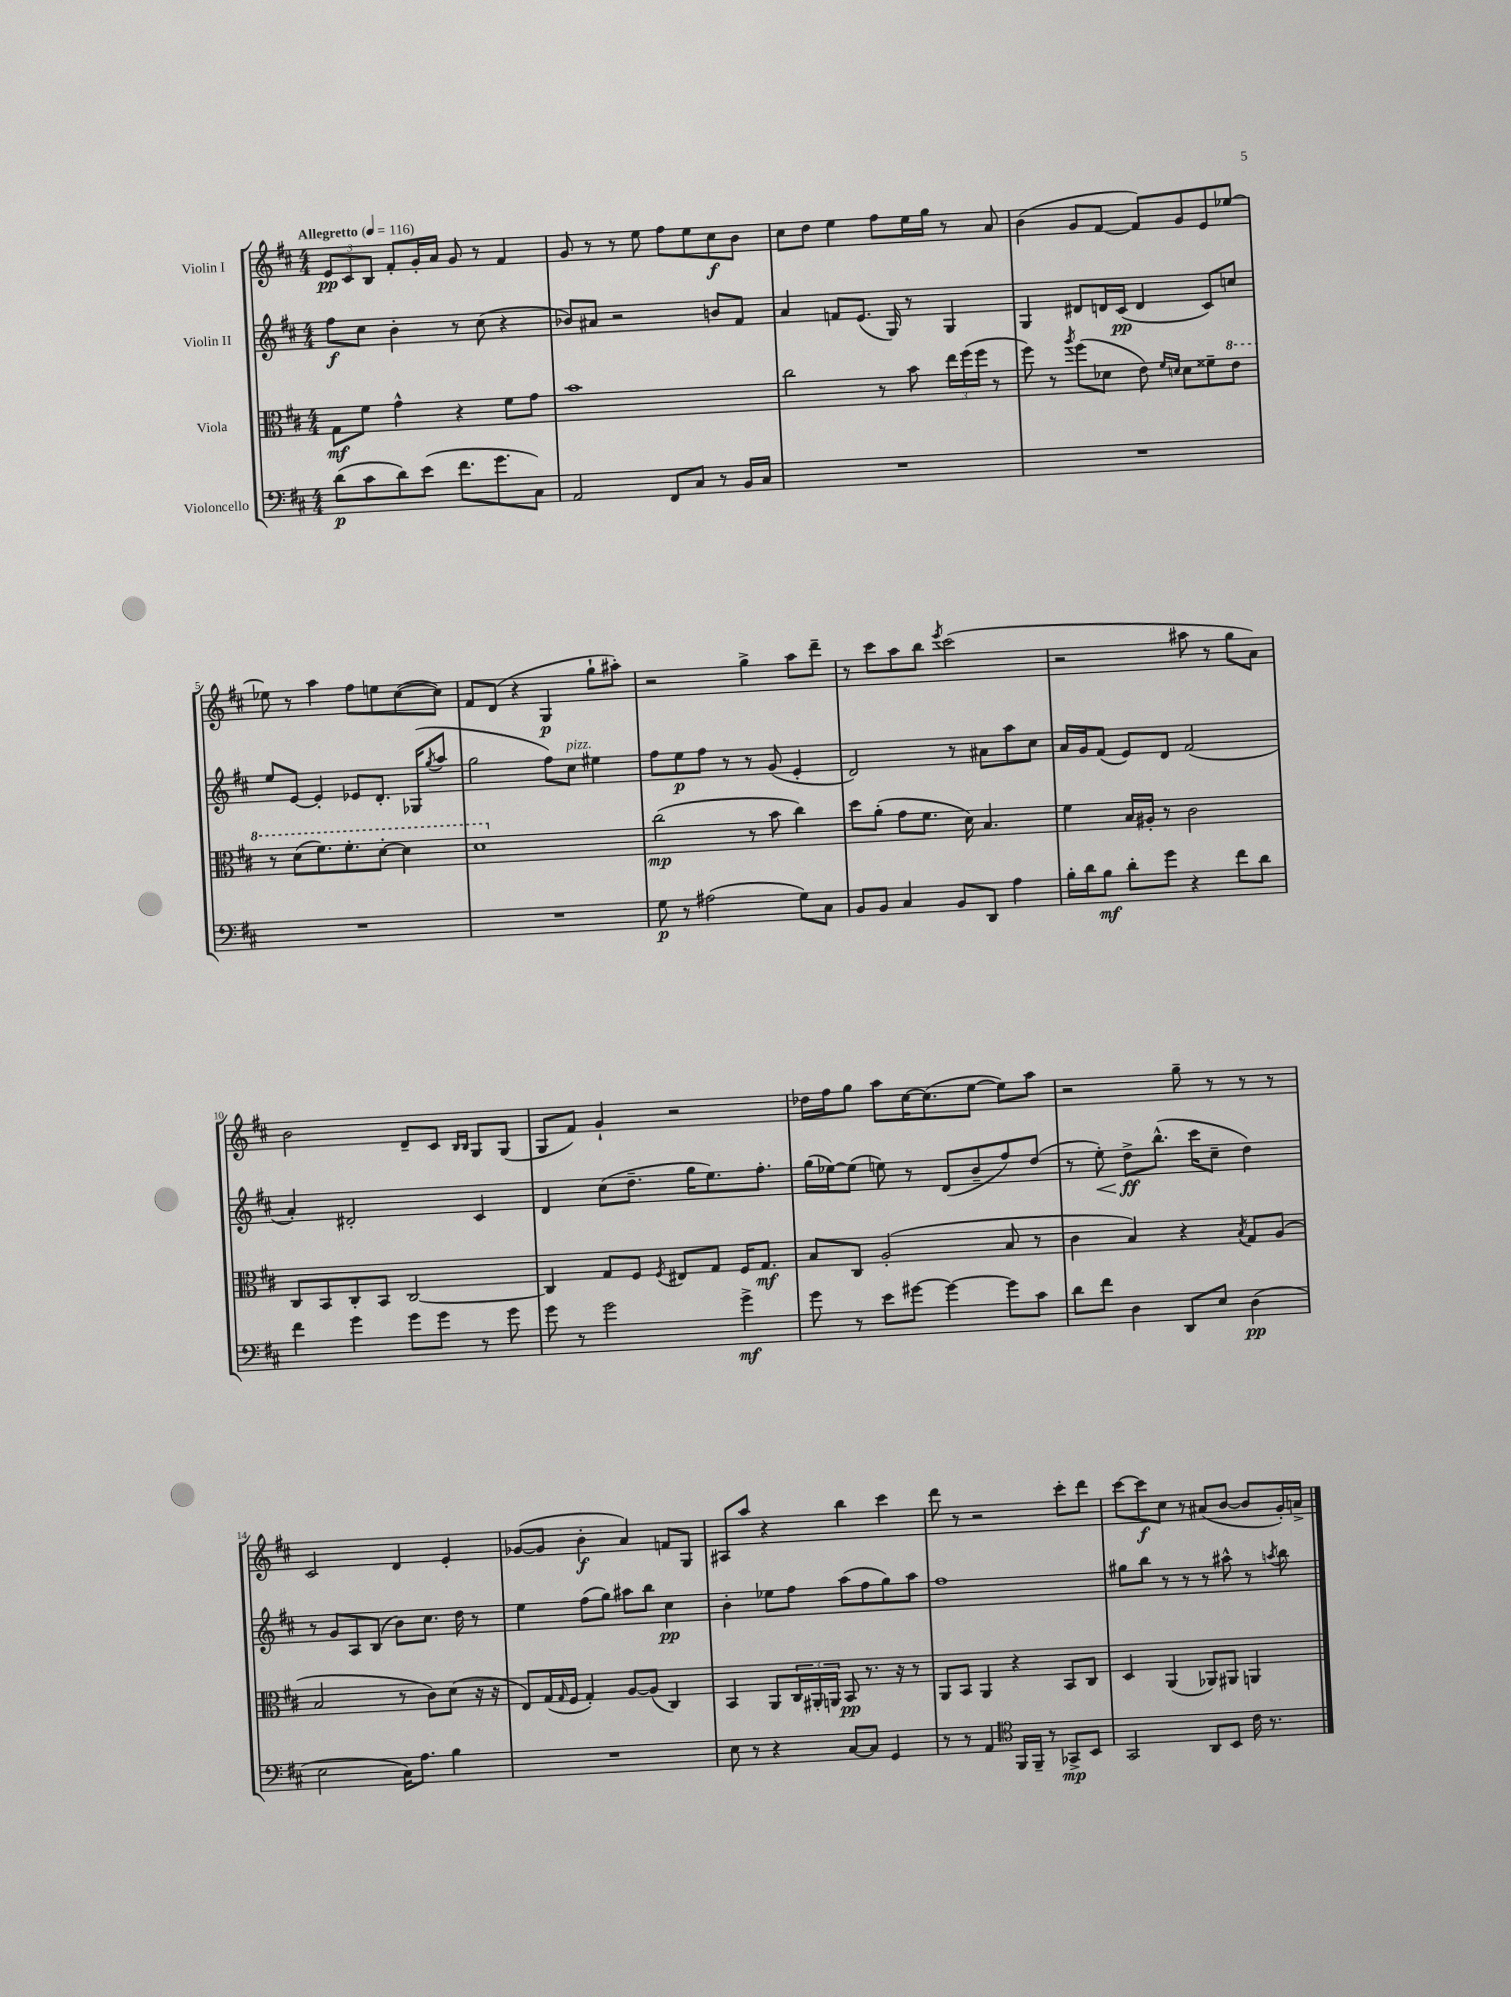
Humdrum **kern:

**kern	**dynam	**kern	**dynam	**kern	**dynam	**kern	**dynam
*part4	*part4	*part3	*part3	*part2	*part2	*part1	*part1
*staff4	*staff4	*staff3	*staff3	*staff2	*staff2	*staff1	*staff1
*I"Violoncello	*	*I"Viola	*	*I"Violin II	*	*I"Violin I	*
*clefF4	*	*clefC3	*	*clefG2	*	*clefG2	*
*k[f#c#]	*	*k[f#c#]	*	*k[f#c#]	*	*k[f#c#]	*
*M4/4	*	*M4/4	*	*M4/4	*	*M4/4	*
*MM116	*	*MM116	*	*MM116	*	*MM116	*
=1	=1	=1	=1	=1	=1	=1	=1
!	!	!	!	!	!	!LO:TX:a:B:t=Allegretto	!
(8d\L	p	8G\L	mf	8ff#\L	f	12e/L	pp
.	.	.	.	.	.	12c#/	.
8c#\	.	8f#\J	.	8cc#\J	.	.	.
.	.	.	.	.	.	12B/J	.
8d\)	.	4g^^\	.	4b'\	.	8f#'/L	.
(8e\J	.	.	.	.	.	16g'/L	.
.	.	.	.	.	.	16a/JJ	.
8.f#\L	.	4r	.	8r	.	8g/	.
.	.	.	.	(8cc#\	.	8r	.
8.g\	.	.	.	.	.	.	.
.	.	8f#\L	.	4r	.	4f#/	.
8C#\J)	.	8g\J	.	.	.	.	.
=2	=2	=2	=2	=2	=2	=2	=2
2AA/	.	1b	.	8b-X/L)	.	8g/	.
.	.	.	.	8a#X/J	.	8r	.
.	.	.	.	2r	.	8r	.
.	.	.	.	.	.	8ee\	.
8FF#/L	.	.	.	.	.	8ff#\L	.
8C#/J	.	.	.	.	.	8ee\	.
8r	.	.	.	8bn/L	.	8cc#\	f
16BB/LL	.	.	.	8f#/J	.	8b\J	.
16C#/JJ	.	.	.	.	.	.	.
=3	=3	=3	=3	=3	=3	=3	=3
1r	.	2cc#\	.	4a/	.	8cc#\L	.
.	.	.	.	.	.	8dd\J	.
.	.	.	.	8fn/L	.	4ee\	.
.	.	.	.	(8.e/J	.	.	.
.	.	8r	.	.	.	8ff#\L	.
.	.	.	.	16G/)	.	.	.
.	.	8b\	.	8r	.	16ee\L	.
.	.	.	.	.	.	16gg\JJ	.
.	.	24ee\LL	.	4G/	.	8r	.
.	.	(24ff#\	.	.	.	.	.
.	.	24ff#\JJ	.	.	.	.	.
.	.	8r	.	.	.	8a/	.
=4	=4	=4	=4	=4	=4	=4	=4
1r	.	8ff#\)	.	4G/	.	(4b\	.
.	.	8r	.	.	.	.	.
.	.	8qaa/	.	.	.	.	.
.	.	(8ff#\L	.	8d#X/L	.	8g/L	.
.	.	8d-X\J	.	16dn/L	.	[8f#/J	.
.	.	.	.	(16c#/JJ	pp	.	.
.	.	8e\)	.	4d/	.	8f#/L])	.
.	.	16qqf#/LL	.	.	.	.	.
.	.	16qqdn/JJ	.	.	.	.	.
.	.	8d\L	.	.	.	8g/	.
.	.	8f##X~\	.	8c#/L)	.	8e/	.
*	*	*8va	*	*	*	*	*
.	.	8ee\J	.	8ccn/J	.	[8ee-X/J	.
!!LO:LB:g=z
=5	=5	=5	=5	=5	=5	=5	=5
1r	.	8r	.	8ee/L	.	8ee-X\]	.
.	.	(8dd\L	.	[8e/J	.	8r	.
.	.	8.ff#\)	.	4e'/]	.	4aa\	.
.	.	8.ff#'\	.	.	.	.	.
.	.	.	.	8e-X/L	.	8ff#\L	.
.	.	[8dd'\J	.	8.d'/J	.	8een\	.
.	.	4dd\]	.	.	.	([8cc#\	.
.	.	.	.	(16G-X/KL	.	.	.
.	.	.	.	8qgg/	.	.	.
.	.	.	.	8aa/J	.	8cc#\J])	.
=6	=6	=6	=6	=6	=6	=6	=6
1r	.	1dd	.	2gg\	.	8f#/L	.
.	.	.	.	.	.	(8d/J	.
.	.	.	.	.	.	4r	.
.	.	.	.	8ff#\L)	.	4G/	p
!	!	!	!	!LO:TX:a:i:t=pizz.	!	!	!
.	.	.	.	8cc#\J	.	.	.
.	.	.	.	4ee#X\	.	8gg`\L	.
.	.	.	.	.	.	8aa#X'\J)	.
=7	=7	=7	=7	=7	=7	=7	=7
*	*	*X8va	*	*	*	*	*
8G\	p	(2cc#\	mp	8ff#\L	.	2r	.
8r	.	.	.	8ee\	p	.	.
(2A#X\	.	.	.	8ff#\J	.	.	.
.	.	.	.	8r	.	.	.
.	.	8r	.	8r	.	4gg^\	.
.	.	8b\	.	(8g/	.	.	.
8G\L)	.	4cc#\)	.	4e'/	.	8aa\L	.
8C#\J	.	.	.	.	.	8ddd~\J	.
=8	=8	=8	=8	=8	=8	=8	=8
8BB/L	.	8dd\L	.	2d/)	.	8r	.
8BB/J	.	(8a'\J	.	.	.	8ccc#\L	.
4C#/	.	8g\L	.	.	.	8aa\	.
.	.	8.f#\J	.	.	.	8bb\J	.
.	.	.	.	.	.	8qeee/	.
8BB/L	.	.	.	8r	.	(2ccc#\	.
.	.	16d\)	.	.	.	.	.
8DD/J	.	4.B/	.	8a#X\L	.	.	.
4A\	.	.	.	8aa\	.	.	.
.	.	.	.	8cc#\J	.	.	.
=9	=9	=9	=9	=9	=9	=9	=9
16B'\LL	.	4f#\	.	16a/LL	.	2r	.
16d\J	.	.	.	16g/J	.	.	.
8B\J	mf	.	.	(8f#/J	.	.	.
8d'\L	.	16B/LL	.	8e/L)	.	.	.
.	.	16A#X'/JJ	.	.	.	.	.
8g\J	.	8r	.	8d/J	.	.	.
4r	.	2c#\	.	(2f#/	.	8aa#X\	.
.	.	.	.	.	.	8r	.
8f#\L	.	.	.	.	.	8gg\L	.
8d\J	.	.	.	.	.	8a\J)	.
!!LO:LB:g=z
=10	=10	=10	=10	=10	=10	=10	=10
4f#\	.	8C#/L	.	4a'/)	.	2b\	.
.	.	8BB/	.	.	.	.	.
4g\	.	8C#'/	.	2d#X'/	.	.	.
.	.	8BB/J	.	.	.	.	.
8g\L	.	[2C#/	.	.	.	8d~/L	.
8g\J	.	.	.	.	.	8c#/J	.
.	.	.	.	.	.	16qqB/LL	.
.	.	.	.	.	.	16qqB/JJ	.
8r	.	.	.	4c#/	.	8G/L	.
8g\	.	.	.	.	.	(8G/J	.
=11	=11	=11	=11	=11	=11	=11	=11
8g\	.	4C#/]	.	4d/	.	8G/L	.
8r	.	.	.	.	.	8f#/J)	.
2g\	.	8G/L	.	(8cc#\L	.	4g`/	.
.	.	8F#/J	.	8.dd~\J	.	.	.
.	.	8qF#/	.	.	.	.	.
.	.	8E#X/L	.	.	.	2r	.
.	.	.	.	16gg\KL	.	.	.
.	.	8G/J	.	8.ee\)	.	.	.
4g^\	mf	16F#/KL	.	.	.	.	.
.	.	8.G/J	mf	8.ff#'\J	.	.	.
=12	=12	=12	=12	=12	=12	=12	=12
8g\	.	8B/L	.	(16gg\LL	.	16dd-X\LL	.
.	.	.	.	[16ee-X\J)	.	16ff#\J	.
8r	.	8C#/J	.	(8ee-\J]	.	8gg\J	.
8e\L	.	(2A'/	.	8een\)	.	8aa\L	.
[8g#X\J	.	.	.	8r	.	[16cc#\K	.
.	.	.	.	.	.	(8.cc#\]	.
4g#\_	.	.	.	(8d/L	.	.	.
.	.	.	.	8b~/	.	[8ee\J	.
8g#\L]	.	8B/	.	8ff#/)	.	8ee\L])	.
8c#\J	.	8r	.	(8dd/J	.	8aa\J	.
=13	=13	=13	=13	=13	=13	=13	=13
8d\L	.	4c#\	.	8r	.	2r	.
!	!	!	!	!	!LO:HP:b	!	!
8f#\J	.	.	.	8ee'\)	<	.	.
4D\	.	4B/)	.	8dd^\L	ff	.	.
.	.	.	.	(8.bb^^\J	[	.	.
8DD/L	.	4r	.	.	.	8gg~\	.
.	.	.	.	16ccc#\KL	.	.	.
8E/J	.	.	.	8cc#~\J	.	8r	.
.	.	8qB/	.	.	.	.	.
(4D\	pp	8G/L	.	4dd\)	.	8r	.
.	.	(8A/J	.	.	.	8r	.
!!LO:LB:g=z
=14	=14	=14	=14	=14	=14	=14	=14
2E\	.	2B/	.	8r	.	2c#/	.
.	.	.	.	8g/L	.	.	.
.	.	.	.	8A/	.	.	.
.	.	.	.	(8B/J	.	.	.
16C#\KL)	.	8r	.	8b\L)	.	4d/	.
8.A\J	.	.	.	.	.	.	.
.	.	8c#\L)	.	8.cc#\J	.	.	.
4B\	.	(8d\J	.	.	.	4e'/	.
.	.	.	.	16dd\	.	.	.
.	.	16r	.	8r	.	.	.
.	.	16r	.	.	.	.	.
=15	=15	=15	=15	=15	=15	=15	=15
1r	.	8E/L)	.	4ee\	.	([8g-X/L	.
.	.	(16G/L	.	.	.	8g-/J]	.
.	.	16qqG/	.	.	.	.	.
.	.	16F#/JJ	.	.	.	.	.
.	.	4G'/)	.	(8ff#\L	.	4b'\	f
.	.	.	.	8gg\J)	.	.	.
.	.	[8A/L	.	8aa#X\L	.	4a/)	.
.	.	(8A/J]	.	8bb\J	.	.	.
.	.	4C#/)	.	4cc#\	pp	8fn/L	.
.	.	.	.	.	.	8G/J	.
=16	=16	=16	=16	=16	=16	=16	=16
8E\	.	4BB/	.	4b'\	.	8A#X/L	.
8r	.	.	.	.	.	8aa/J	.
4r	.	8AA/L	.	8ee-X\L	.	4r	.
.	.	24C#/L	.	8ff#\J	.	.	.
.	.	24AA#X'/	.	.	.	.	.
.	.	24AAn/JJ	.	.	.	.	.
[8C#/L	.	8BB/	pp	(8aa\L	.	4bb\	.
8C#/J]	.	8.r	.	8ff#\	.	.	.
4GG/	.	.	.	8gg\)	.	4ccc#\	.
.	.	16r	.	.	.	.	.
.	.	8r	.	8aa\J	.	.	.
=17	=17	=17	=17	=17	=17	=17	=17
8r	.	8AA/L	.	1ff#	.	8ddd\	.
8r	.	8BB/J	.	.	.	8r	.
4AA/	.	4AA/	.	.	.	2r	.
*clefC4	*	*	*	*	*	*	*
16FF#/LL	.	4r	.	.	.	.	.
16FF#~/JJ	.	.	.	.	.	.	.
8r	.	.	.	.	.	.	.
8GG-X^/L	mp	8BB/L	.	.	.	8ccc#'\L	.
8BB/J	.	8C#/J	.	.	.	8ddd\J	.
=18	=18	=18	=18	=18	=18	=18	=18
2GG/	.	4D/	.	8gg#X\L	.	[8ccc#\L	.
.	.	.	.	8bb\J	.	8ccc#\]	f
.	.	(4AA/	.	8r	.	8cc#\J	.
.	.	.	.	8r	.	8r	.
8AA/L	.	8AA-X/L)	.	8r	.	(8a#X/L	.
8BB/J	.	8AA#X/J	.	8aa#X^^\	.	[8b/J	.
16c#\	.	4AAn/	.	8r	.	8b/L]	.
8.r	.	.	.	.	.	.	.
.	.	.	.	8qaan/	.	.	.
.	.	.	.	8bb\	.	16g'/L)	.
.	.	.	.	.	.	16an^/JJ	.
==	==	==	==	==	==	==	==
*-	*-	*-	*-	*-	*-	*-	*-
